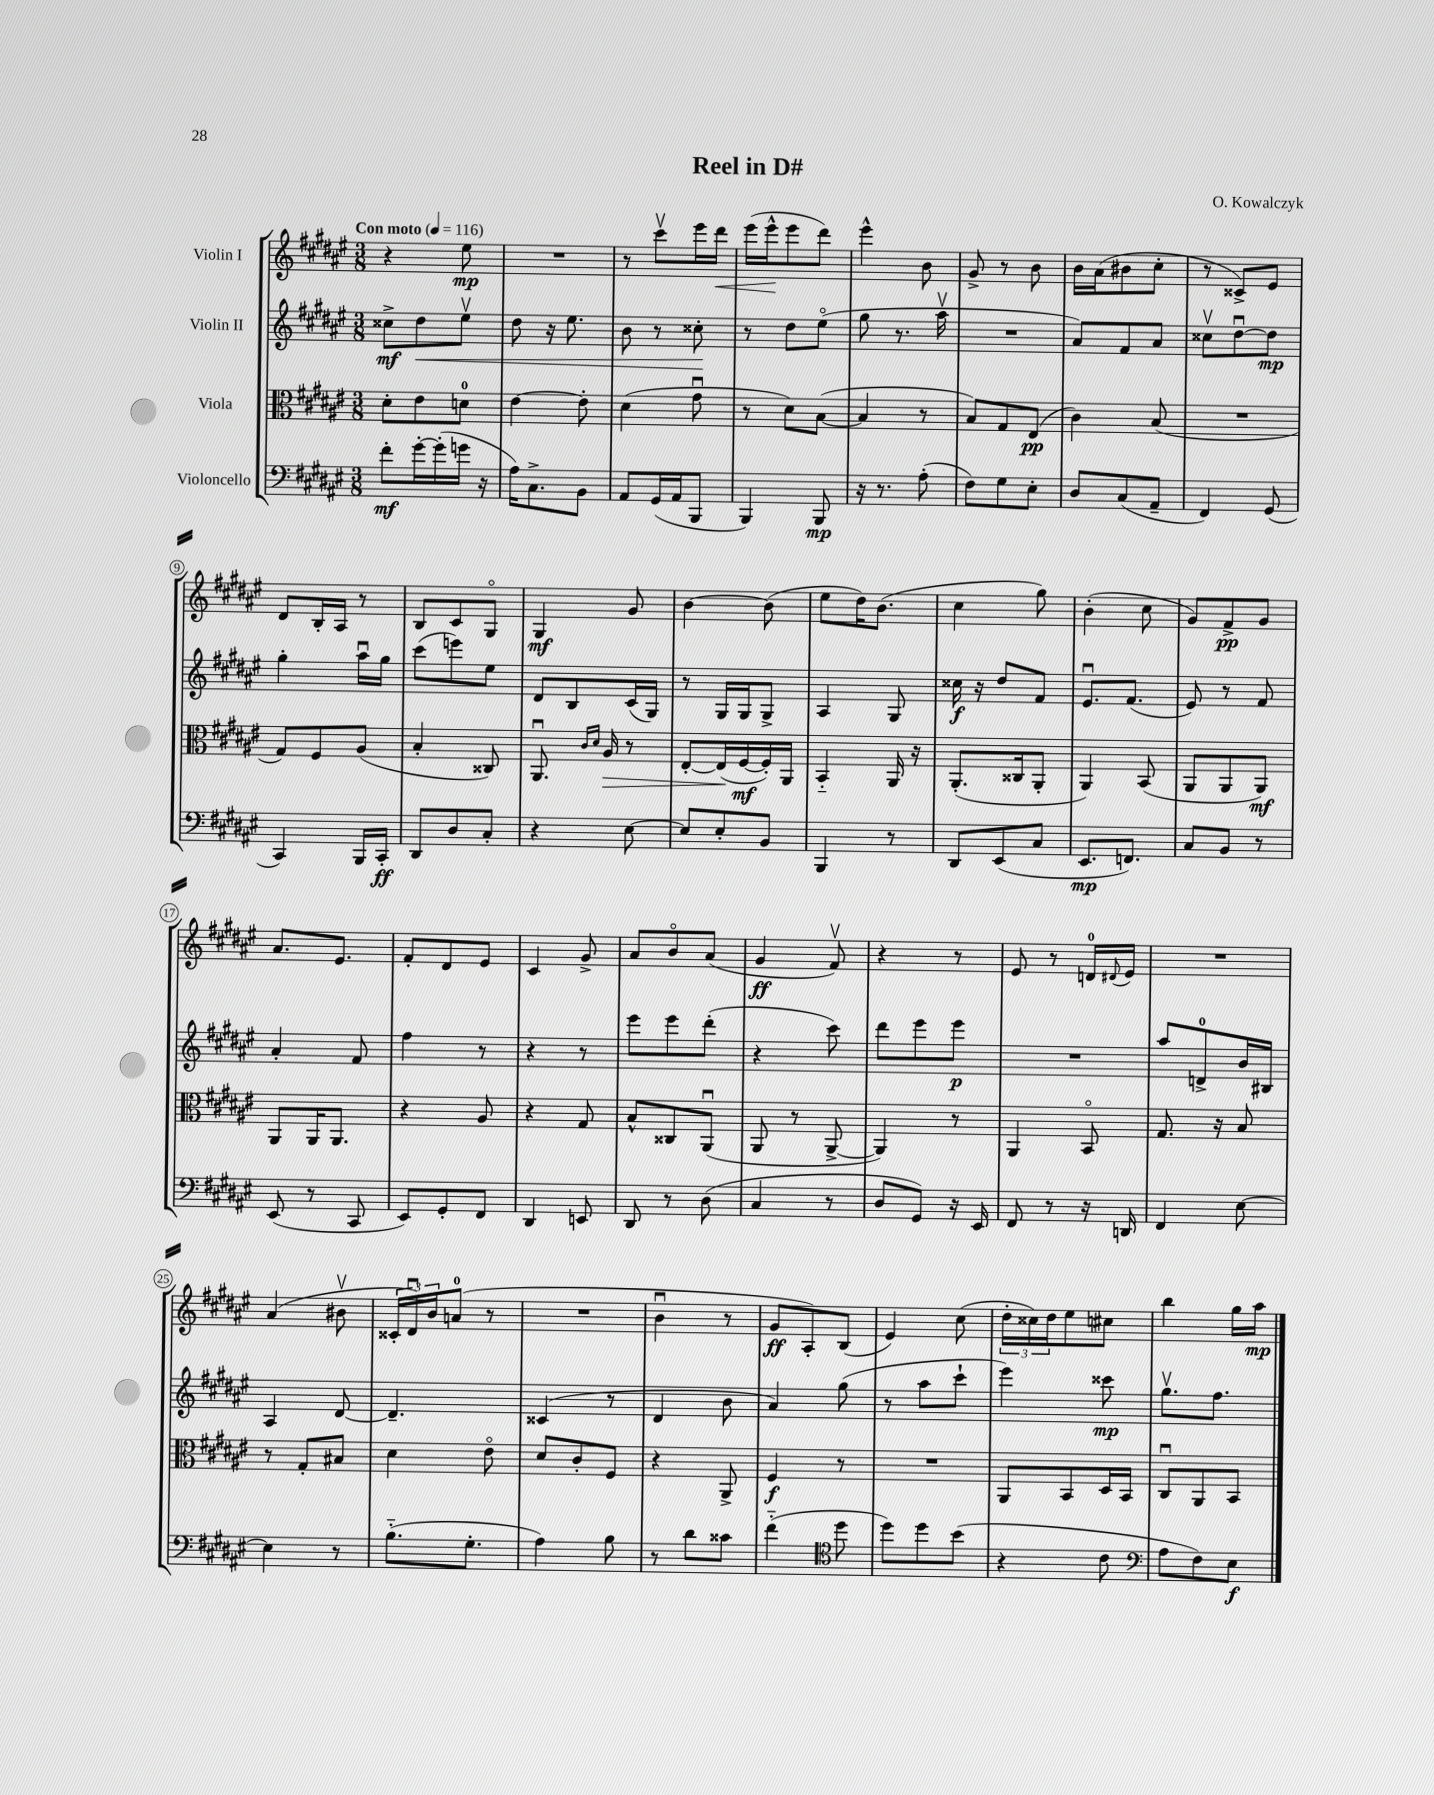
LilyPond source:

\header { title = "Reel in D#" composer = "O. Kowalczyk" }
<<
\new StaffGroup <<
\new Staff = "s0" \with { instrumentName = "Violin I" } {
    \clef treble \key fis \major \numericTimeSignature \time 3/8 \tempo "Con moto" 4 = 116
    r4 eis''8\mp |
    R4. |
    r8 cis'''8\upbow eis'''16 dis'''16\< |
    eis'''16( eis'''16-^\! eis'''8 dis'''8) |
    eis'''4-^ b'8 |
    gis'8-> r8 b'8 |
    b'16 ais'16( bis'8 cis''8-. |
    r8 cisis'8->) eis'8 |
    dis'8 b16-. ais16 r8 |
    b8 cis'8 gis8\flageolet |
    gis4\mf gis'8 |
    b'4~ b'8( |
    eis''8 dis''16) b'8.( |
    cis''4 gis''8) |
    b'4-.( cis''8 |
    gis'8) fis'8->\pp gis'8 |
    ais'8. eis'8. |
    fis'8-. dis'8 eis'8 |
    cis'4 gis'8-> |
    ais'8 b'8\flageolet ais'8( |
    gis'4\ff fis'8\upbow) |
    r4 r8 |
    eis'8 r8 d'16-0 \appoggiatura { dis'8 } eis'16 |
    R4. |
    ais'4( bis'8\upbow |
    \tuplet 3/2 { cisis'16-. dis'16\downbow) b'16 } a'8-0( r8 |
    R4. |
    b'4\downbow r8 |
    gis'8\ff ais8-.) b8( |
    eis'4) cis''8( |
    \tuplet 3/2 { dis''16-. cisis''16) dis''16 } eis''8 cis''8 |
    b''4 gis''16 ais''16\mp \bar "|." |
}
\new Staff = "s1" \with { instrumentName = "Violin II" } {
    \clef treble \key fis \major \numericTimeSignature \time 3/8
    cisis''8->\mf dis''8\< eis''8\upbow |
    dis''8 r16 eis''8. |
    b'8 r8 cisis''8-.\! |
    r8 dis''8 eis''8\flageolet( |
    gis''8 r8. ais''16\upbow |
    R4. |
    ais'8) fis'8 ais'8 |
    cisis''8\upbow dis''8~\downbow dis''8\mp |
    gis''4-. ais''16\downbow gis''16 |
    cis'''8( e'''8) eis''8 |
    dis'8 b8 cis'16( gis16) |
    r8 gis16 gis16 gis8-> |
    ais4 gis8 |
    cisis''16\f r16 dis''8 fis'8 |
    eis'8.\downbow fis'8.( |
    eis'8) r8 fis'8 |
    ais'4-. fis'8 |
    fis''4 r8 |
    r4 r8 |
    eis'''8 eis'''8 dis'''8-.( |
    r4 cis'''8) |
    dis'''8 eis'''8 eis'''8\p |
    R4. |
    ais''8 d'8-0-> b'16 bis16 |
    ais4 dis'8~ |
    dis'4.-- |
    cisis'4( r8 |
    dis'4 b'8 |
    ais'4) gis''8( |
    r8 ais''8 cis'''8-! |
    eis'''4) cisis'''8\mp |
    gis''8.\upbow fis''8. \bar "|." |
}
\new Staff = "s2" \with { instrumentName = "Viola" } {
    \clef alto \key fis \major \numericTimeSignature \time 3/8
    dis'8-. eis'8 d'8-0 |
    eis'4~ eis'8-. |
    dis'4( gis'8\downbow |
    r8 dis'8) b8~( |
    b4 r8 |
    b8) gis8 eis8\pp( |
    cis'4) b8( |
    R4. |
    gis8) fis8 ais8( |
    b4-. cisis8) |
    ais,8.\downbow \grace { cis'16 dis'16 } ais16\> r8 |
    eis8~-. eis16\!( fis16~\mf fis16-.) ais,16 |
    b,4-_ ais,16 r16 |
    ais,8.-.( cisis16 ais,8-. |
    ais,4) b,8( |
    ais,8 ais,8 ais,8\mf) |
    ais,8 ais,16 ais,8. |
    r4 ais8 |
    r4 gis8 |
    b8-^ cisis8 ais,8\downbow( |
    ais,8 r8 ais,8~-> |
    ais,4) r8 |
    ais,4 b,8\flageolet |
    gis8. r16 b8 |
    r8 gis8-. bis8 |
    dis'4 eis'8\flageolet |
    dis'8 cis'8-. fis8 |
    r4 ais,8-> |
    fis4\f r8 |
    R4. |
    ais,8 b,8 dis16 b,16 |
    cis8\downbow ais,8 b,8 \bar "|." |
}
\new Staff = "s3" \with { instrumentName = "Violoncello" } {
    \clef bass \key fis \major \numericTimeSignature \time 3/8
    fis'8-.\mf gis'16~-. gis'16-.( g'16 r16 |
    ais16) cis8.-> b,8 |
    ais,8 gis,16( ais,16 b,,8 |
    b,,4) b,,8\mp |
    r16 r8. ais8-.( |
    fis8) gis8 eis8-. |
    dis8 cis8( ais,8-- |
    fis,4) gis,8( |
    cis,4) b,,16 cis,16-.\ff |
    dis,8 dis8 cis8-. |
    r4 eis8~ |
    eis8 eis8-. b,8 |
    b,,4 r8 |
    dis,8 eis,8( cis8 |
    eis,8.\mp f,8.) |
    cis8 b,8 r8 |
    eis,8( r8 cis,8 |
    eis,8) gis,8-. fis,8 |
    dis,4 e,8 |
    dis,8 r8 dis8( |
    cis4 r8 |
    dis8 gis,8) r16 eis,16 |
    fis,8 r8 r16 d,16 |
    fis,4 eis8~ |
    eis4 r8 |
    b8.-_( gis8.-. |
    ais4) b8 |
    r8 dis'8 cisis'8 |
    fis'4-_( \clef tenor dis''8 |
    dis''8) dis''8 b'8( |
    r4 cis'8 |
    \clef bass ais8 fis8) eis8\f \bar "|." |
}
>>
>>
\layout { \context { \Score \override BarNumber.stencil = #(make-stencil-circler 0.1 0.3 ly:text-interface::print) } }
